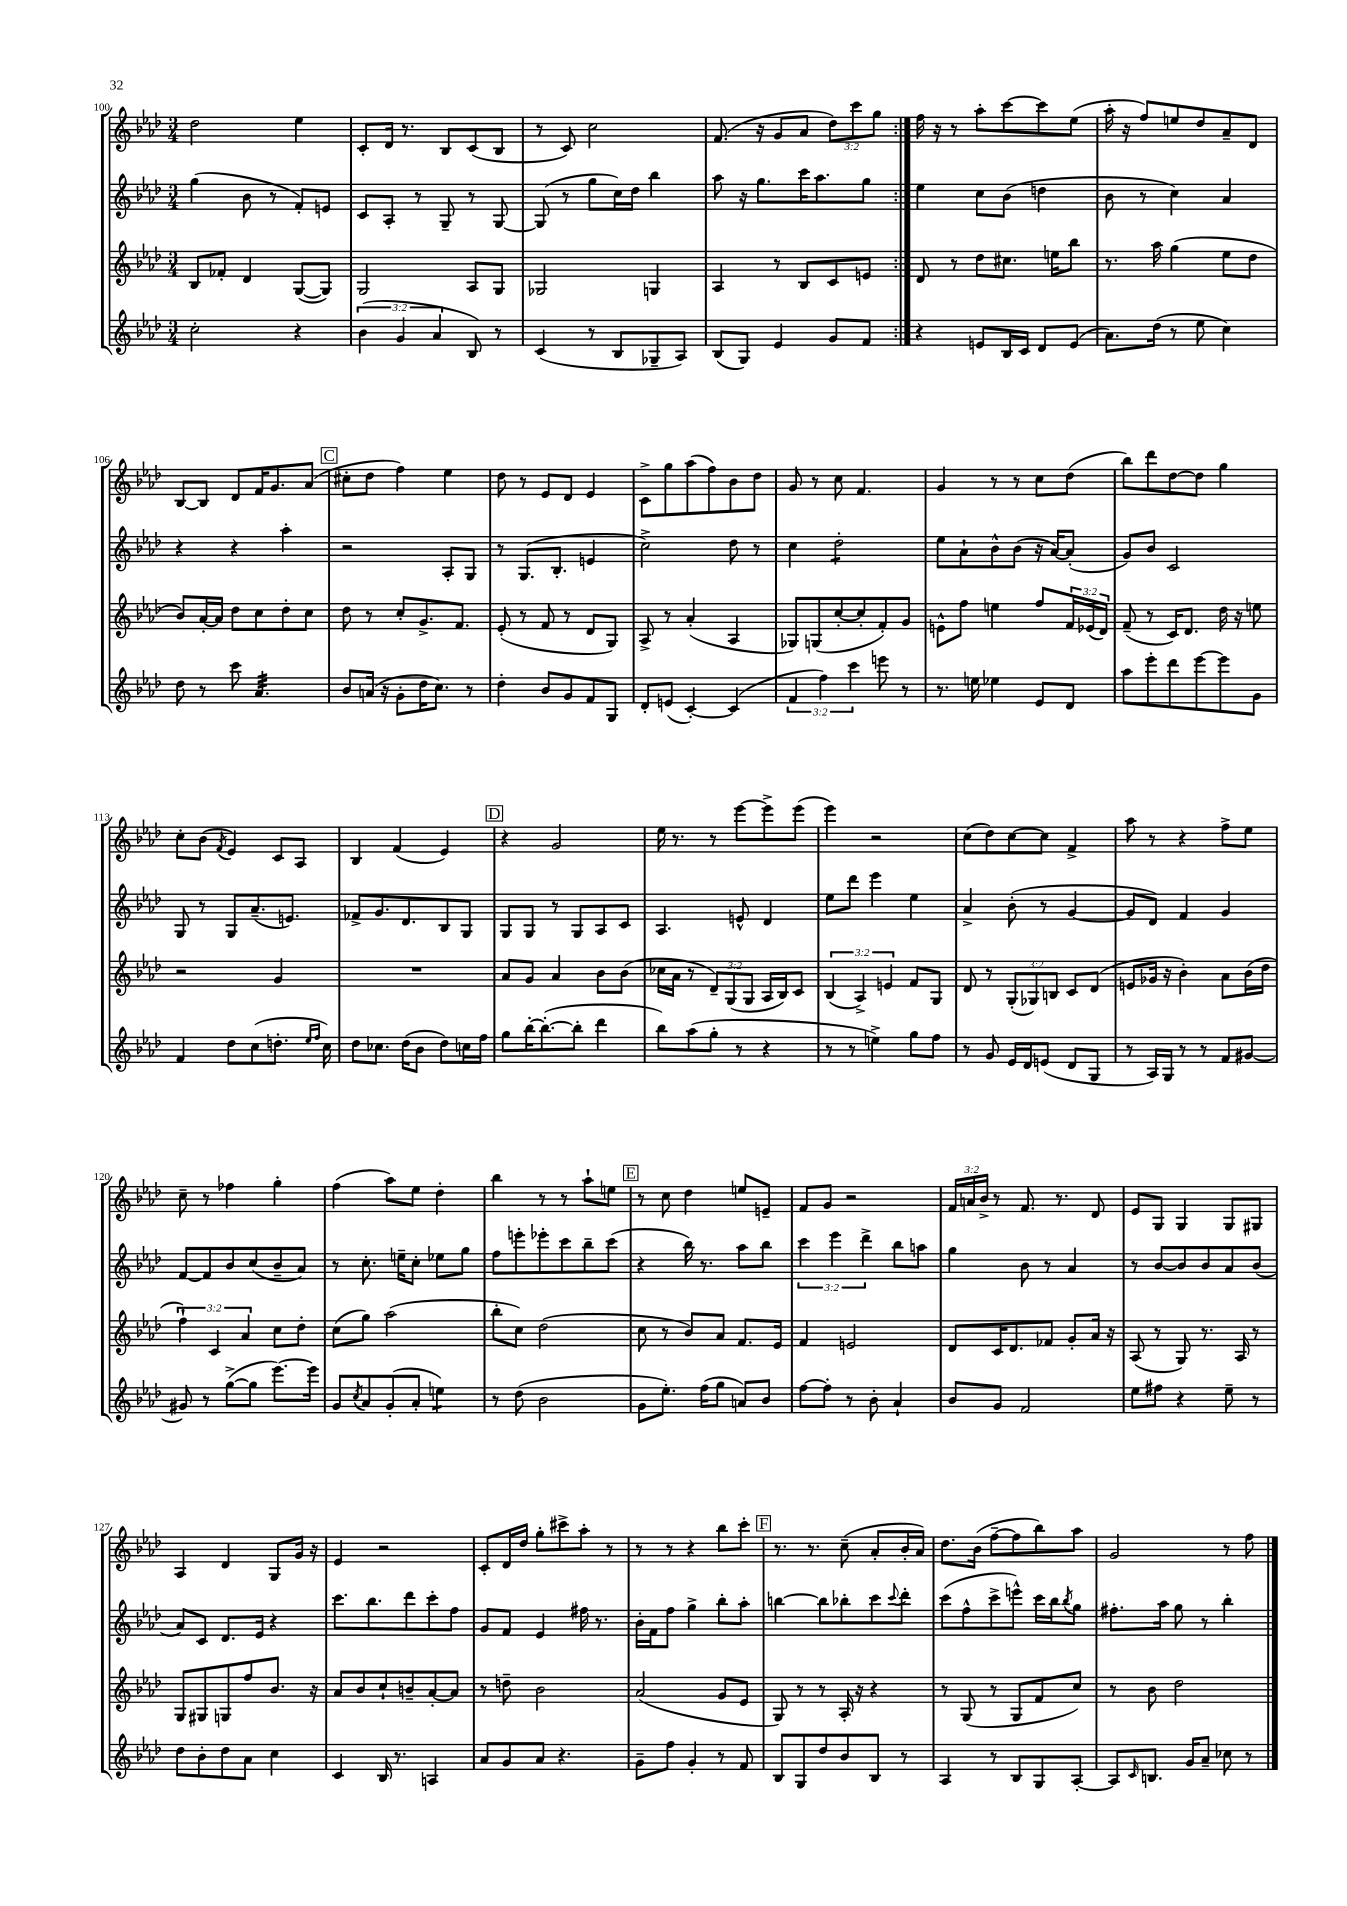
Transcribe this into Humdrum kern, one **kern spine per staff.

**kern	**kern	**kern	**kern
*staff4	*staff3	*staff2	*staff1
*clefG2	*clefG2	*clefG2	*clefG2
*k[b-e-a-d-]	*k[b-e-a-d-]	*k[b-e-a-d-]	*k[b-e-a-d-]
*M3/4	*M3/4	*M3/4	*M3/4
2cc'	8B-	(4gg	2dd-
.	8f-'	.	.
.	4d-	8b-	.
.	.	8r	.
4r	([8G	8f')	4ee-
.	8G])	8e	.
=	=	=	=
(6b-	2G	8c	8c'
.	.	8A-'	16d-
6g	.	.	.
.	.	.	8.r
.	.	8r	.
6a-	.	.	.
.	.	8G~	8B-
8B-)	8A-	8r	(8c
8r	8G	[8G	8B-
=	=	=	=
(4c	2G-	(8G]	8r
.	.	8r	8c)
8r	.	8gg	2cc
8B-	.	16cc)	.
.	.	16dd-	.
8G-~	4G	4bb-	.
8A-)	.	.	.
=	=	=	=
(8B-	4A-	8aa-	(8.f
8G)	.	16r	.
.	.	8.gg	16r
4e-	8r	.	8g
.	8B-	16ccc	8a-
.	.	8.aa-	.
8g	8c	.	12dd-)
.	.	.	12ccc
8f	8e	8gg	.
.	.	.	12gg
=:|!	=:|!	=:|!	=:|!
4r	8d-	4ee-	16ff
.	.	.	16r
.	8r	.	8r
8e	8dd-	8cc	8aa-'
16B-	8.cc#	(8b-	[8ccc
16c	.	.	.
8d-	.	4dd	8ccc]
.	16ee	.	.
(8e	8bb-	.	(8ee-
=	=	=	=
8.a-)	8.r	8b-	16aa-'
.	.	.	16r
.	.	8r	8ff)
(16dd-	16aa-	.	.
8r	(4gg	4cc)	8ee
8ee-	.	.	8dd-
4cc)	8ee-	4a-	8a-~
.	8dd-	.	8d-
=	=	=	=
8dd-	8b-)	4r	[8B-
8r	[16a-'	.	8B-]
.	16a-]	.	.
8ccc	8dd-	4r	8d-
4.a-	8cc	.	16f
.	.	.	8.g
.	8dd-'	4aa-'	.
.	8cc	.	(8a-
=	=	=	=
8b-	8dd-	2r	8cc#'
(16a	8r	.	8dd-
16r	.	.	.
8g'	8cc'	.	4ff)
16dd-	8.g^	.	.
8.cc)	.	.	.
.	.	8A-'	4ee-
.	8.f	.	.
8r	.	8G	.
=	=	=	=
4dd-'	(8e-'	8r	8dd-
.	8r	(8.G	8r
8b-	8f	.	8e-
.	.	8.B-'	.
8g	8r	.	8d-
8f	8d-	4e	4e-
8G	8G)	.	.
=	=	=	=
8d-'	8A-^	2cc^)	8c^
(8e	8r	.	8gg
[4c')	(4a-'	.	(8aa-
.	.	.	8ff)
(4c]	4A-	8dd-	8b-
.	.	8r	8dd-
=	=	=	=
6f	8G-)	4cc	8g
.	(8G	.	8r
6ff)	.	.	.
.	[8cc'	2dd-'	8cc
6ccc	.	.	.
.	8cc']	.	4.f
8eee	8f')	.	.
8r	8g	.	.
=	=	=	=
8.r	8e^^	8ee-	4g
.	8ff	8a-`	.
16ee	.	.	.
4ee-	4ee	8b-^^	8r
.	.	(8b-	8r
8e-	8ff	16r	8cc
.	.	[16a-)	.
8d-	24f	(8a-']	(8dd-
.	(24e-	.	.
.	24d-)	.	.
=	=	=	=
8aa-	(8f~	8g)	8bb-)
8eee-'	8r	8b-	8ddd-
8ddd-	16c)	2c	[8dd-
.	8.d-	.	.
[8eee-	.	.	8dd-]
8eee-]	16dd-	.	4gg
.	16r	.	.
8g	8ee	.	.
=	=	=	=
4f	2r	8G	8cc'
.	.	8r	(8b-
.	.	.	8qf
8dd-	.	8G	4e-)
(8cc	.	(8.a-~	.
8.dd'	4g	.	8c
.	.	8.e)	.
.	.	.	8A-
16qqee-	.	.	.
16qqff	.	.	.
16cc)	.	.	.
=	=	=	=
8dd-	2.r	8f-^	4B-
8.cc-	.	8.g	.
.	.	.	(4f
(16dd-	.	8.d-	.
8b-	.	.	.
8dd-)	.	8B-	4e-)
16cc	.	8G	.
16ff	.	.	.
=	=	=	=
8gg	8a-	8G	4r
[16bb-'	8g	8G	.
(8.bb-'_	.	.	.
.	4a-	8r	2g
8bb-']	.	8G	.
4ddd-	8b-	8A-	.
.	(8b-	8c	.
=	=	=	=
8bb-)	16cc-	4.A-	16ee-
.	16a-	.	8.r
(8aa-	8r	.	.
8gg'	12d-~)	.	8r
.	(12G	.	.
8r	.	8e^^	[8eee-
.	12G	.	.
4r	16A-	4d-	8eee-^]
.	16B-)	.	.
.	8c	.	(8eee-
=	=	=	=
8r	(6B-	8ee-	4eee-)
8r	.	8ddd-	.
.	6A-^)	.	.
4ee^)	.	4eee-	2r
.	6e	.	.
8gg	8f	4ee-	.
8ff	8G	.	.
=	=	=	=
8r	8d-	4a-^	(8cc
8g	8r	.	8dd-)
16e-	(12G'	(8b-'	[8cc
16d-	.	.	.
.	12G-)	.	.
(8e	.	8r	8cc]
.	12B	.	.
8d-	8c	[4g	4f^
8G	(8d-	.	.
=	=	=	=
8r	8e	8g]	8aa-
16A-)	16g-	8d-)	8r
16G	16r	.	.
8r	4b-')	4f	4r
8r	.	.	.
8f	8a-	4g	8ff^
[8g#	(16b-	.	8ee-
.	16dd-	.	.
=	=	=	=
8g#]	6ff`)	[8f	8cc~
8r	.	8f]	8r
.	6c	.	.
([8gg^	.	8b-	4ff-
.	6a-	.	.
8gg]	.	(8cc	.
[8.eee-)	8cc	8b-~	4gg'
.	8dd-'	8a-)	.
16eee-]	.	.	.
=	=	=	=
8g	(8cc	8r	(4ff
8qcc	.	.	.
8a-	8gg)	8.cc'	.
(8g'	(2aa-	.	8aa-)
.	.	16ee~	.
8a-'	.	8cc'	8ee-
4ee)	.	8ee-	4dd-'
.	.	8gg	.
=	=	=	=
8r	8bb-'	8ff	4bb-
(8dd-	8cc)	8eee'	.
2b-	(2dd-	8eee-'	8r
.	.	8ccc	8r
.	.	8bb-~	8aa-`
.	.	(8ccc	8ee
=	=	=	=
8g	8cc	4r	8r
8.ee-')	8r	.	8cc
.	8b-)	16bb-)	4dd-
(16ff	.	8.r	.
8gg	8a-	.	.
8a)	8.f	8aa-	8ee
8b-	.	8bb-	8e~
.	16e-	.	.
=	=	=	=
[8ff	4f	6ccc	8f
8ff']	.	.	8g
.	.	6eee-	.
8r	2e	.	2r
.	.	6ddd-^	.
8b-'	.	.	.
4a-`	.	8bb-	.
.	.	8aa	.
=	=	=	=
8b-	8d-	4gg	24f
.	.	.	24a
.	.	.	24b-^
8g	16c	.	8r
.	8.d-	.	.
2f	.	8b-	8.f
.	8f-	8r	.
.	.	.	8.r
.	8g'	4a-	.
.	16a-	.	8d-
.	16r	.	.
=	=	=	=
8ee-	(8A-	8r	8e-
8ff#	8r	[8b-	8G
4r	8G)	8b-]	4G
.	8.r	8b-	.
8ee-~	.	8a-	8G
.	16A-	.	.
8r	8r	(8b-	8G#
=	=	=	=
8dd-	8G	8a-)	4A-
8b-'	8G#	8c	.
8dd-	8G	8.d-	4d-
8a-	8ff	.	.
.	.	16e-	.
4cc	8.b-	4r	8G
.	.	.	16g
.	16r	.	16r
=	=	=	=
4c	8a-	8.ccc	4e-
.	8b-	.	.
.	.	8.bb-	.
16B-	8cc`	.	2r
8.r	.	.	.
.	8b~	8ddd-	.
4A	[8a-'	8ccc'	.
.	8a-]	8ff	.
=	=	=	=
8a-	8r	8g	8c'
8g	8dd~	8f	16d-
.	.	.	16dd-
8a-	2b-	4e-	8gg'
4.r	.	.	8ccc#^
.	.	16ff#	8aa-'
.	.	8.r	.
.	.	.	8r
=	=	=	=
8g~	(2a-	16b-'	8r
.	.	16f	.
8ff	.	8ff	8r
4g'	.	4gg^	4r
8r	8g	8bb-'	8bb-
8f	8e-	8aa-'	8ccc'
=	=	=	=
8B-	8G)	[4bb	8.r
8G	8r	.	.
.	.	.	8.r
8dd-	8r	8bb]	.
8b-	16A-'	8bb-'	(8cc~
.	16r	.	.
8B-	4r	8ccc	8a-'
.	.	8qqccc	.
8r	.	8ddd-'	16b-'
.	.	.	16a-)
=	=	=	=
4A-	8r	(8ccc	8.dd-
.	(8G	8ff^^	.
.	.	.	(16b-
8r	8r	8ccc^	[8ff~
8B-	8G	8eee^^)	8ff]
8G	8f	16ccc	8bb-)
.	.	16bb-	.
.	.	8qbb-	.
[8A-'	8cc)	8gg	8aa-
=	=	=	=
8A-]	8r	8.ff#'	2g
16qqc	.	.	.
8.B	8b-	.	.
.	.	16aa-	.
.	2dd-	8gg	.
16g	.	.	.
8a-~	.	8r	.
8cc-	.	4bb-'	8r
8r	.	.	8ff
==	==	==	==
*-	*-	*-	*-
